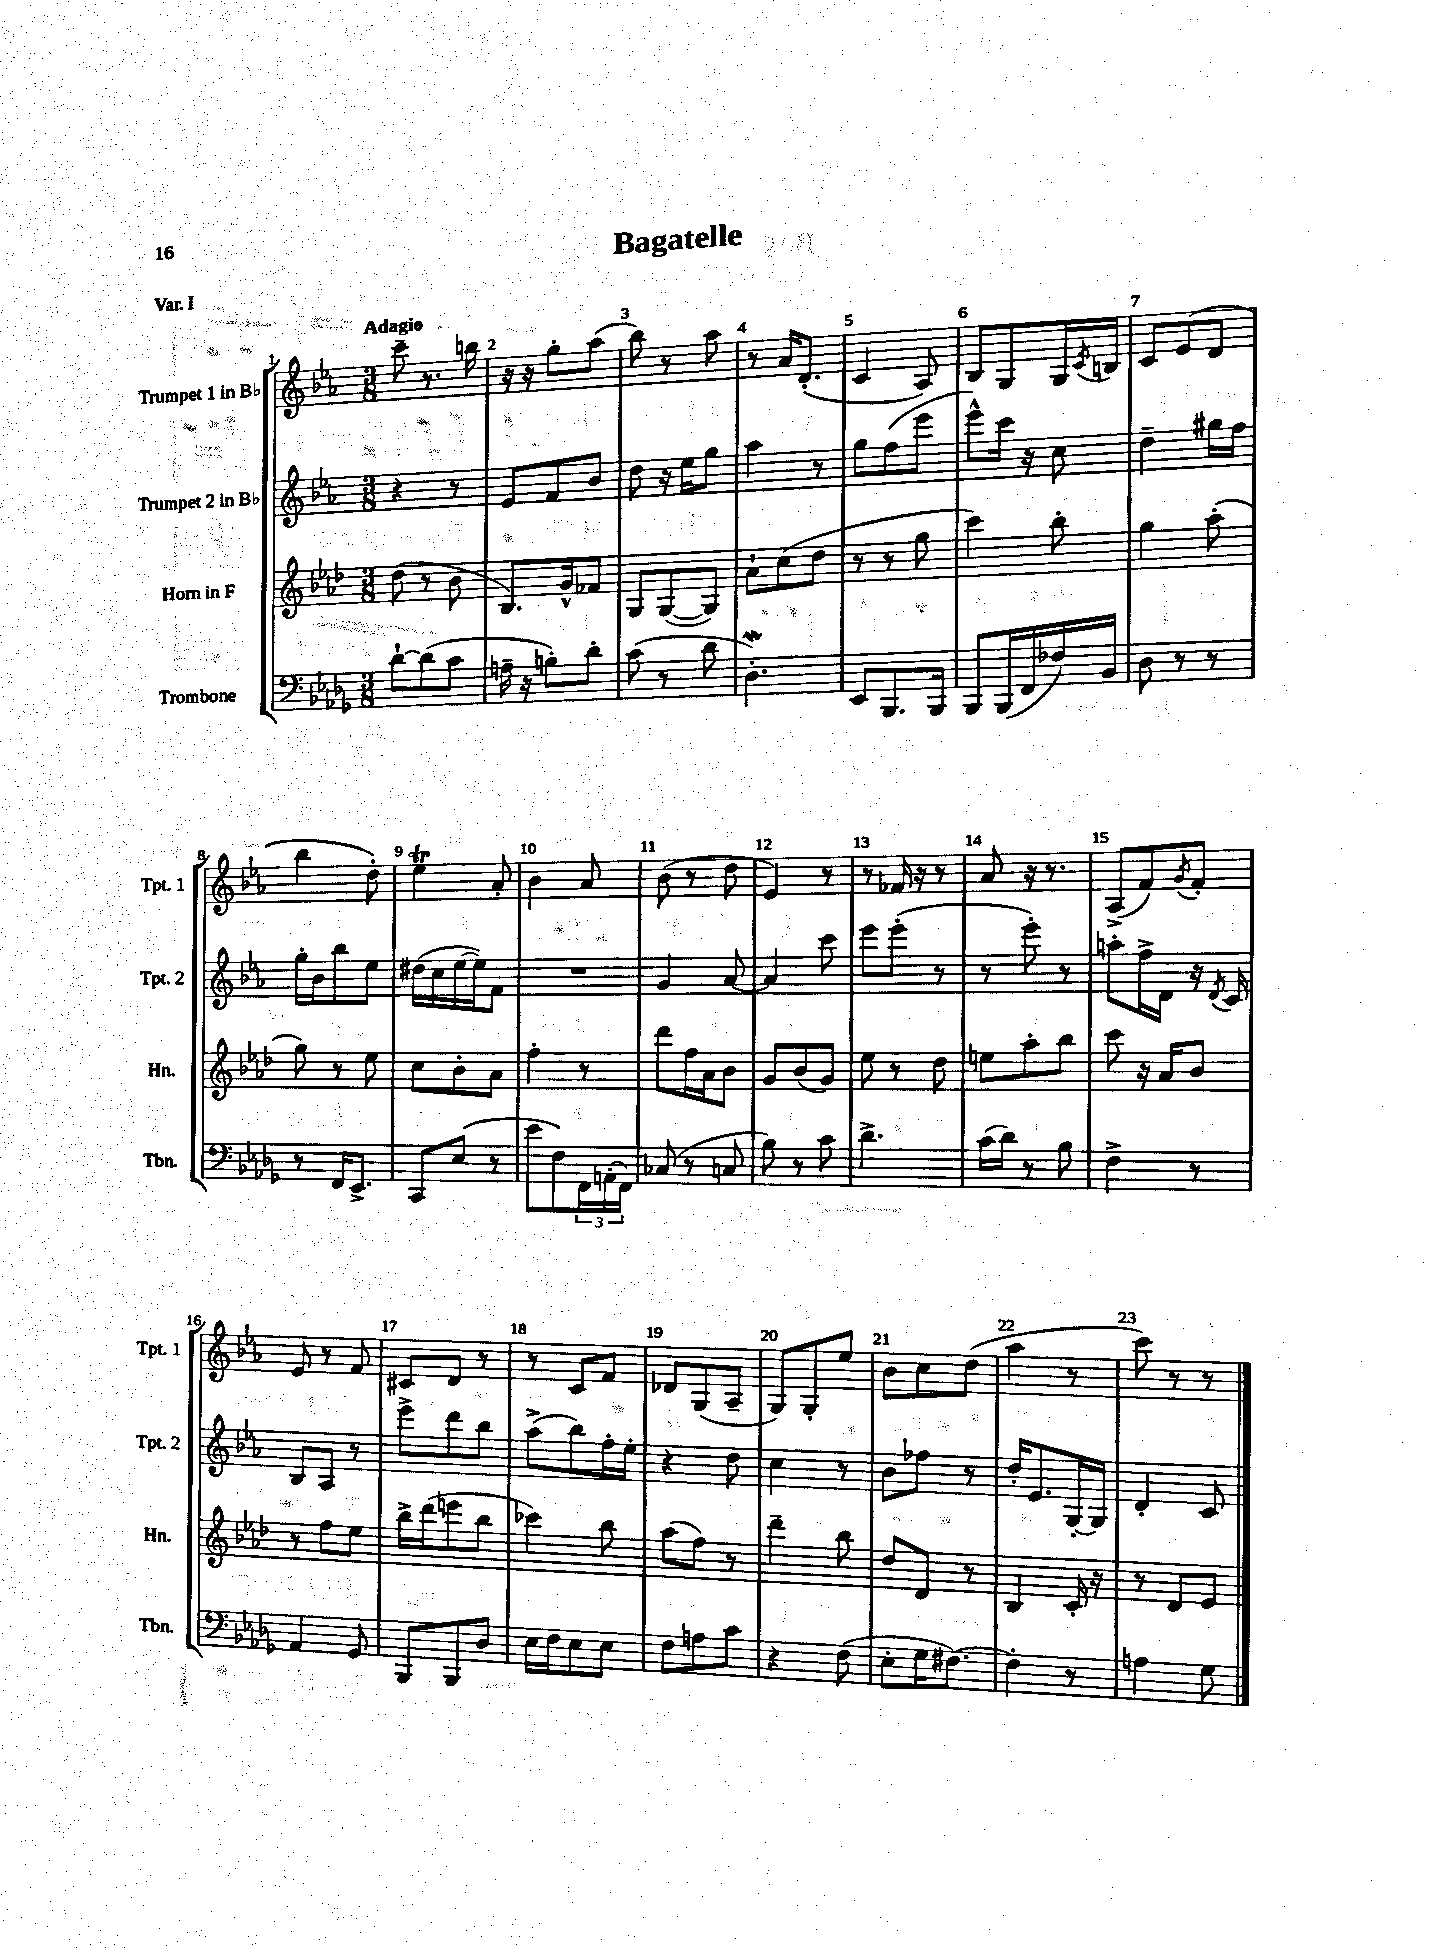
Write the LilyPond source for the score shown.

\header { title = "Bagatelle" piece = "Var. I" }
<<
\new StaffGroup <<
\new Staff = "s0" \with { instrumentName = "Trumpet 1 in Bb" shortInstrumentName = "Tpt. 1" } {
    \clef treble \key ees \major \numericTimeSignature \time 3/8 \tempo "Adagio"
    c'''8-- r8. b''16 |
    r16 r16 g''8-. aes''8( |
    bes''8) r8 aes''8 |
    r8 aes'16 d'8.-.( |
    c'4 aes8) |
    bes8 g8 g16 \acciaccatura { c'8 } b16 |
    c'8 ees'8( d'8 |
    bes''4 d''8-.) |
    ees''4\trill aes'8-. |
    bes'4 aes'8 |
    bes'8( r8 d''8 |
    ees'4) r8 |
    r8 fes'16 r16 r8 |
    aes'8 r16 r8. |
    aes8->( f'8) \acciaccatura { g'8 } f'8-. |
    ees'8 r8 f'8 |
    cis'8 d'8 r8 |
    r8 c'8 f'8 |
    des'8 g8( aes8-- |
    g8) g8-. ees''8 |
    bes'8 c''8 d''8( |
    aes''4 r8 |
    c'''8) r8 r8 \bar "|." |
}
\new Staff = "s1" \with { instrumentName = "Trumpet 2 in Bb" shortInstrumentName = "Tpt. 2" } {
    \clef treble \key ees \major \numericTimeSignature \time 3/8
    r4 r8 |
    ees'8 f'8 bes'8 |
    d''8 r16 ees''16 g''8 |
    aes''4 r8 |
    g''8 f''8( ees'''8 |
    ees'''8-^) c'''16 r16 c''8 |
    d''4-- gis''16 f''16 |
    g''16-. bes'16 bes''8 ees''8 |
    dis''16( c''16 ees''16~ ees''16) f'8 |
    R4. |
    g'4 aes'8~ |
    aes'4 c'''8 |
    ees'''8 ees'''8-.( r8 |
    r8 ees'''8-.) r8 |
    a''8-. f''16-> d'16 r16 \acciaccatura { d'8 } c'16 |
    bes8 aes8 r8 |
    ees'''8-> d'''8 bes''8 |
    aes''8->( bes''8) f''16-. ees''16-. |
    r4 d''8 |
    c''4 r8 |
    bes'8 fes''8 r8 |
    d''16-. ees'8. g16~-. g16 |
    d'4-. c'8 \bar "|." |
}
\new Staff = "s2" \with { instrumentName = "Horn in F" shortInstrumentName = "Hn." } {
    \clef treble \key aes \major \numericTimeSignature \time 3/8
    des''8( r8 bes'8 |
    bes8.) g'16-^ fes'8 |
    g8 g8~( g8) |
    aes'8-! c''8( des''8 |
    r8 r8 g''8 |
    c'''4) bes''8-. |
    g''4 aes''8-.( |
    g''8) r8 ees''8 |
    c''8 bes'8-. aes'8 |
    f''4-. r8 |
    des'''8 f''16 aes'16 bes'8 |
    g'8 bes'8( g'8) |
    ees''8 r8 des''8 |
    e''8 aes''8-. bes''8 |
    c'''8 r16 aes'16 bes'8 |
    r8 f''8 ees''8 |
    bes''16-> des'''16( e'''8 bes''8 |
    ces'''4) bes''8 |
    aes''8( f''8) r8 |
    des'''4-- bes''8 |
    des''8 des'8 r8 |
    bes4 c'16-. r16 |
    r8 des'8 ees'8 \bar "|." |
}
\new Staff = "s3" \with { instrumentName = "Trombone" shortInstrumentName = "Tbn." } {
    \clef bass \key des \major \numericTimeSignature \time 3/8
    des'8~-! des'8( c'8 |
    a16-- r16 b8-.) des'8-. |
    c'8( r8 des'8 |
    des4.-.\mordent) |
    ees,8 bes,,8. bes,,16 |
    bes,,8 bes,,16( f,16 fes16) bes,16 |
    des8 r8 r8 |
    r8 f,16 ees,8.-> |
    c,8 ees8( r8 |
    ees'8 f8) \tuplet 3/2 { f,16 a,16-.( f,16) } |
    ces8( r8 c8 |
    bes8) r8 c'8 |
    des'4.-> |
    c'16( des'16) r8 bes8 |
    f4-> r8 |
    aes,4 ges,8 |
    bes,,8 bes,,8 des8 |
    ees16 f16 ees8 ees8 |
    f8 a8 c'8 |
    r4 f8( |
    ees8-. ges16 fis8.~) |
    fis4-. r8 |
    a4 ges8 \bar "|." |
}
>>
>>
\layout { \context { \Score \override BarNumber.break-visibility = ##(#f #t #t) barNumberVisibility = #all-bar-numbers-visible } }
